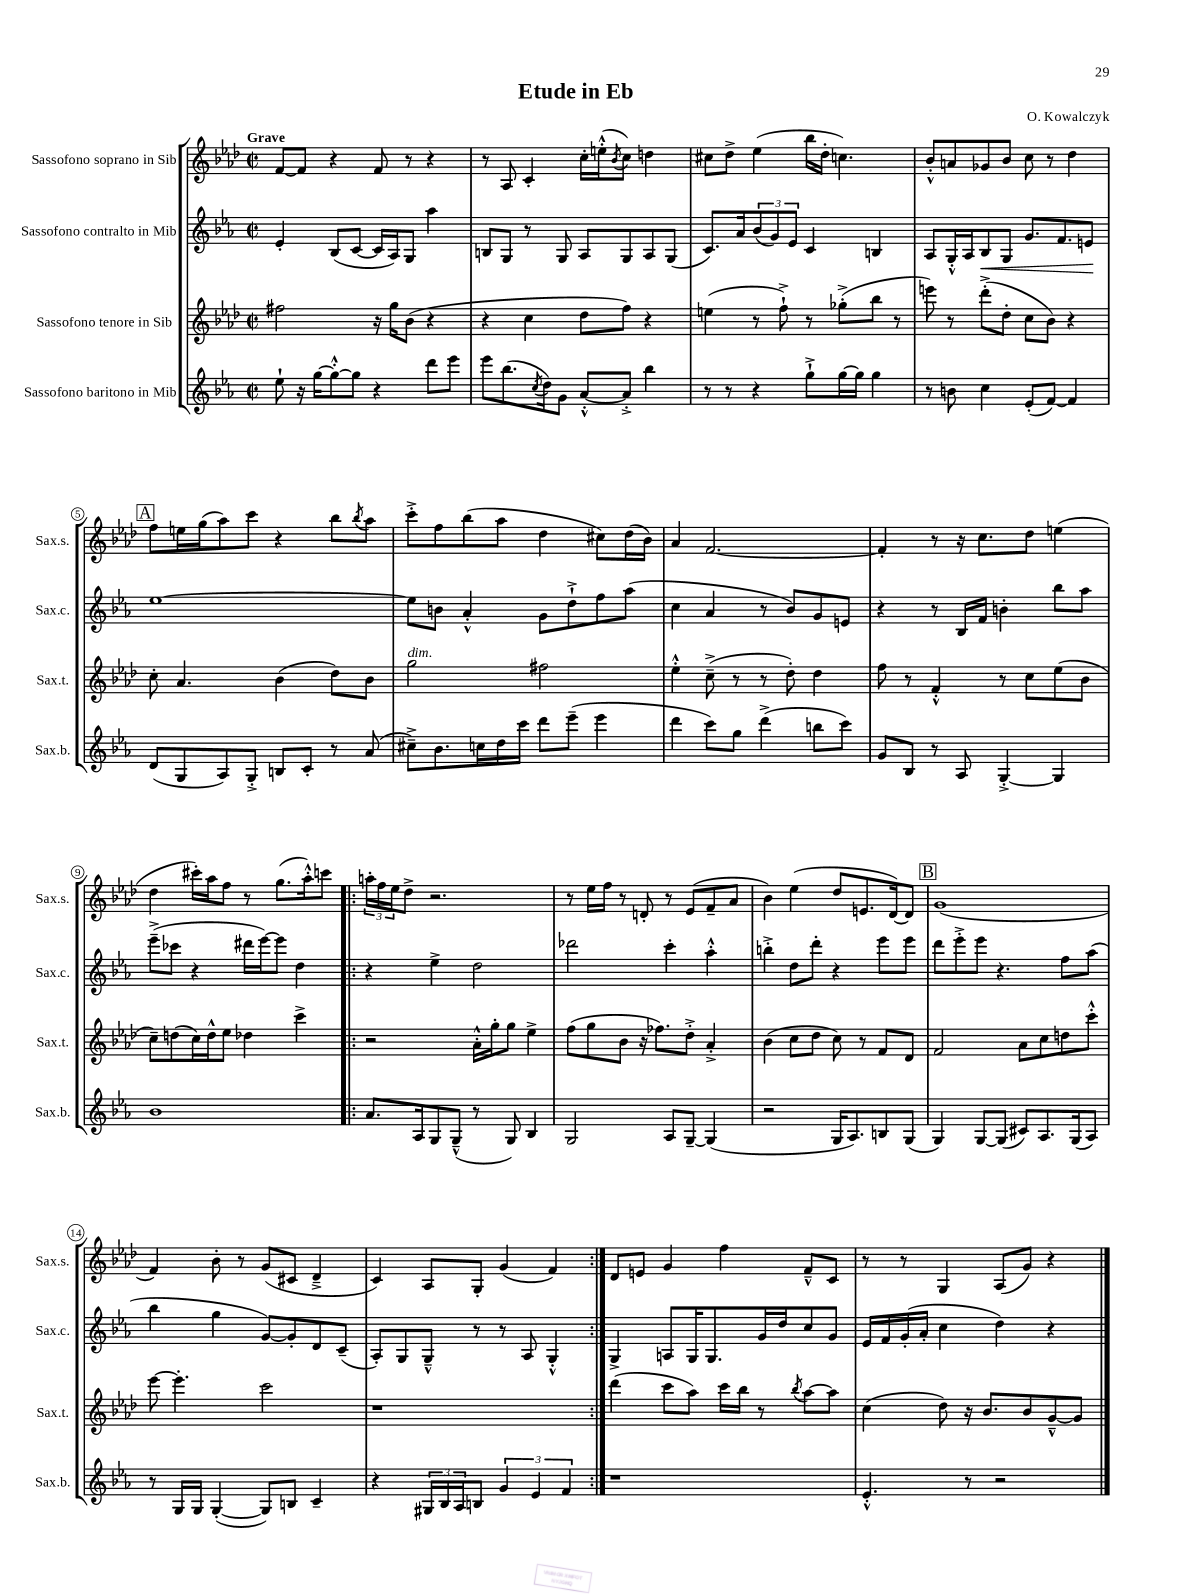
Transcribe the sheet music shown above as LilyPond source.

\header { title = "Etude in Eb" composer = "O. Kowalczyk" }
<<
\new StaffGroup <<
\new Staff = "s0" \with { instrumentName = "Sassofono soprano in Sib" shortInstrumentName = "Sax.s." } {
    \clef treble \key aes \major \defaultTimeSignature \time 2/2 \tempo "Grave"
    f'8~ f'8 r4 f'8 r8 r4 |
    r8 aes8 c'4-. c''16-. e''16-.-^( \acciaccatura { bes'8 } c''8) d''4 |
    cis''8 des''8-> ees''4( bes''16 des''16-. c''4.) |
    bes'8-.-^ a'8 ges'8 bes'8 c''8 r8 des''4 |
    \mark \markup { \box "A" } f''8 e''16 g''16( aes''8) c'''8 r4 bes''8 \acciaccatura { bes''8 } aes''8 |
    c'''8-.-> f''8 bes''8( aes''8 des''4 cis''8) des''16( bes'16) |
    aes'4 f'2.~ |
    f'4-. r8 r16 c''8. des''8 e''4( |
    des''4 cis'''16-.) aes''16 f''8 r8 g''8.( aes''16-.-^) c'''8 |
    \repeat volta 2 { \tuplet 3/2 { a''16-. f''16 ees''16 } des''8-> r2. |
    r8 ees''16 f''16 r8 d'8-. r8 ees'8( f'8-- aes'8 |
    bes'4) ees''4( des''8 e'8. des'16~) des'8 |
    \mark \markup { \box "B" } g'1( |
    f'4) bes'8-. r8 g'8( cis'8 des'4---> |
    c'4) aes8 g8-. g'4( f'4) | }
    des'8 e'8 g'4 f''4 f'8---^ c'8 |
    r8 r8 g4 aes8( g'8) r4 \bar "|." |
}
\new Staff = "s1" \with { instrumentName = "Sassofono contralto in Mib" shortInstrumentName = "Sax.c." } {
    \clef treble \key ees \major \defaultTimeSignature \time 2/2
    ees'4-. bes8( c'8~ c'16 aes16) g8 aes''4 |
    b8 g8 r8 g8 aes8 g8 aes8 g8( |
    c'8.) aes'16 \tuplet 3/2 { bes'8( g'8) ees'8 } c'4 b4 |
    aes8 g16-.-^ aes16 bes8\< g8 g'8. f'8. e'8\! |
    \mark \markup { \box "A" } ees''1~ |
    ees''8 b'8 aes'4-.-^ g'8 d''8-!-> f''8 aes''8( |
    c''4 aes'4 r8 bes'8) g'8 e'8 |
    r4 r8 bes16 f'16 b'4-. bes''8 aes''8 |
    ees'''8--->( ces'''8 r4 dis'''16 ees'''16~) ees'''8 d''4 |
    \repeat volta 2 { r4 ees''4-> d''2 |
    des'''2 c'''4-. aes''4-.-^ |
    b''4-.-> d''8 d'''8-. r4 ees'''8 ees'''8 |
    \mark \markup { \box "B" } d'''8 ees'''8-.-> ees'''8 r4. f''8 aes''8( |
    bes''4 g''4 g'8~) g'8-. d'8 c'8--( |
    aes8-.) g8 g8---^ r8 r8 aes8 g4-.-^ | }
    g4-> a8 g16 g8. g'16 d''16 c''8 g'8 |
    ees'16 f'16 g'16-.( aes'16-. c''4 d''4) r4 \bar "|." |
}
\new Staff = "s2" \with { instrumentName = "Sassofono tenore in Sib" shortInstrumentName = "Sax.t." } {
    \clef treble \key aes \major \defaultTimeSignature \time 2/2
    fis''2 r16 g''16 bes'8( r4 |
    r4 c''4 des''8 f''8) r4 |
    e''4( r8 f''8-!->) r8 ges''8-.->( bes''8 r8 |
    e'''8) r8 des'''8-.->( des''8-. c''8 bes'8) r4 |
    \mark \markup { \box "A" } c''8-. aes'4. bes'4( des''8) bes'8 |
    g''2^\markup { \italic "dim." } fis''2 |
    ees''4-.-^ c''8--->( r8 r8 des''8-.) des''4 |
    f''8 r8 f'4-.-^ r8 c''8 ees''8( bes'8 |
    c''8--) d''8( c''16) d''16-^ ees''8 des''4 c'''4-> |
    \repeat volta 2 { r2 aes'16-.-^ g''16-. g''8 ees''4-> |
    f''8( g''8 bes'8 r16 fes''8.) des''8-.-> aes'4-.-> |
    bes'4( c''8 des''8 c''8) r8 f'8 des'8 |
    \mark \markup { \box "B" } f'2 aes'8 c''8 d''8 c'''8-.-^ |
    ees'''8~ ees'''4.-. c'''2 |
    r1 | }
    des'''4( c'''8 aes''8) c'''16 bes''16 r8 \acciaccatura { bes''8 } aes''8~ aes''8 |
    c''4( des''8) r16 bes'8. bes'8 g'8~---^ g'8 \bar "|." |
}
\new Staff = "s3" \with { instrumentName = "Sassofono baritono in Mib" shortInstrumentName = "Sax.b." } {
    \clef treble \key ees \major \defaultTimeSignature \time 2/2
    ees''8-! r16 g''16~ g''8~-.-^ g''8 r4 d'''8 ees'''8 |
    ees'''8 bes''8.( \acciaccatura { c''8 } d''16) g'8 aes'8~-.-^ aes'8-.-> bes''4 |
    r8 r8 r4 g''8-!-> g''16~ g''16 g''4 |
    r8 b'8 c''4 ees'8-.( f'8~) f'4 |
    \mark \markup { \box "A" } d'8( g8 aes8) g8-.-> b8 c'8-. r8 aes'8( |
    cis''8--->) bes'8. c''16 d''16 c'''16 d'''8 ees'''8--( ees'''4 |
    d'''4 c'''8) g''8 d'''4->( b''8 c'''8) |
    g'8 bes8 r8 aes8 g4~-.-> g4 |
    bes'1 |
    \repeat volta 2 { aes'8. aes16 g8 g8---^( r8 g8) bes4 |
    g2 aes8 g8~-- g4( |
    r2 g16 aes8.) b8 g8( |
    \mark \markup { \box "B" } g4) g8~ g8( cis'8) aes8. g16( aes8) |
    r8 g16 g16 g4~-.( g8) b8 c'4-- |
    r4 \tuplet 3/2 { gis16 bes16 aes16 } b8 \tuplet 3/2 { g'4 ees'4 f'4 } | }
    r1 |
    ees'4.-.-^ r8 r2 \bar "|." |
}
>>
>>
\layout { \context { \Score \override BarNumber.stencil = #(make-stencil-circler 0.1 0.3 ly:text-interface::print) } }
